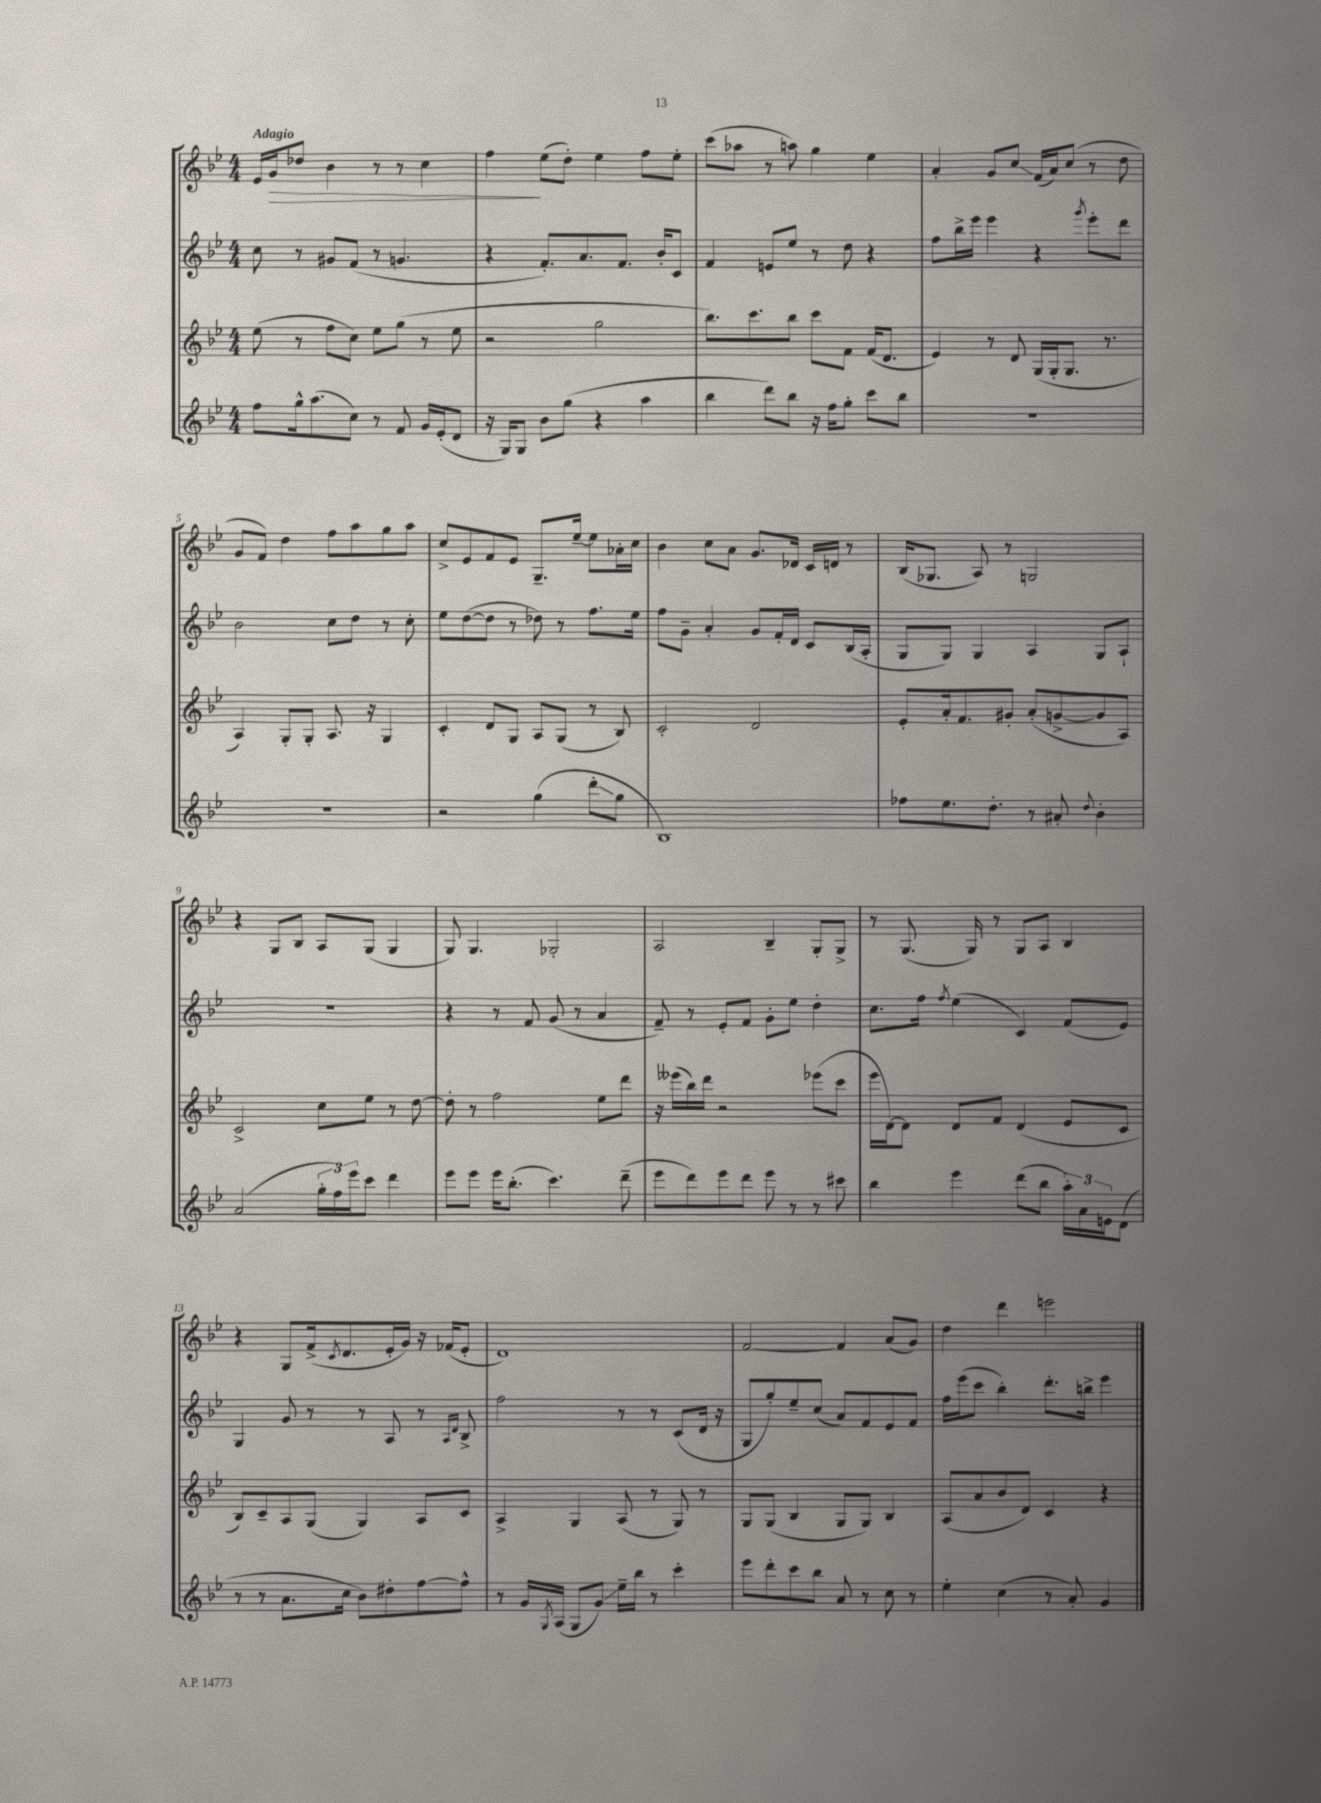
<<
\new StaffGroup <<
\new Staff = "s0" {
    \clef treble \key bes \major \numericTimeSignature \time 4/4 \tempo "Adagio"
    ees'16 g'16\> des''8 bes'4 r8 r8 c''4 |
    f''4\! ees''8( d''8-.) ees''4 f''8 ees''8-. |
    c'''8( aes''8 r8 a''8) g''4 ees''4 |
    a'4-. g'8 c''8\glissando f'16( a'16) c''8( r8 d''8 |
    g'8 f'8) d''4 f''8 a''8 g''8 a''8 |
    c''8-> ees'8 f'8 ees'8 g8.-- ees''16~-- ees''8 aes'16-. c''16 |
    bes'4 c''8 a'8 g'8. des'16 c'16 d'16 r8 |
    bes16( ges8. a8) r8 g2 |
    r4 g8 bes8 a8 g8( g4 |
    g8) g4. ges2-. |
    a2 bes4-- g8-. g8-> |
    r8 g8.( g16) r8 g8 a8 bes4 |
    r4 g8 f'16->( \acciaccatura { c'8 } d'8. ees'16-. g'16) r16 fes'16( ees'8-. |
    d'1) |
    f'2~ f'4 a'8( g'8) |
    d''4 d'''4 e'''2 \bar "|." |
}
\new Staff = "s1" {
    \clef treble \key bes \major \numericTimeSignature \time 4/4
    c''8 r8 gis'8 f'8( r8 g'4. |
    r4 f'8.-.) a'8. f'8. bes'16-. c'8 |
    f'4 e'8 ees''8 r8 d''8 r4 |
    f''8 bes''16-> ees'''16 ees'''4 r4 \acciaccatura { g'''8 } ees'''8-. d'''8 |
    bes'2 c''8 d''8 r8 c''8-. |
    ees''8 d''8~( d''8 r8 des''8) r8 f''8. ees''16 |
    f''8 g'8-- a'4-. g'8 f'16-. d'16 c'8 bes16( a16-. |
    g8 g8) g4 a4 g8 a8-! |
    R1 |
    r4 r8 f'8 g'8( r8 a'4 |
    f'8--) r8 ees'8-. f'8 g'8-. ees''8 d''4-. |
    c''8. f''16 \acciaccatura { f''8 } ees''4( c'4) f'8( ees'8) |
    g4 g'8 r8 r8 a8 r8 \grace { a16 d'16 } bes8-> |
    f''2 r8 r8 c'8( d'16 r16 |
    g8 g''8-.) ees''8-- c''8( a'8) f'8 ees'8 f'8 |
    f''16 ees'''16( c'''8 bes''4-.) d'''8.-. b''16-> ees'''4 \bar "|." |
}
\new Staff = "s2" {
    \clef treble \key bes \major \numericTimeSignature \time 4/4
    ees''8( r8 f''8 c''8) ees''8 g''8( r8 ees''8 |
    r2 g''2 |
    bes''8.) c'''8. bes''8 c'''8 f'8 f'16( d'8. |
    ees'4) r8 d'8 g16( g16-. g8. r8. |
    a4) g8-. g8-. a8. r16 g4 |
    c'4-. d'8 g8 a8 g8( r8 bes8) |
    c'2-. d'2 |
    ees'8-. a'16-. f'8. gis'8-. a'8-.( g'8~-> g'8 a8) |
    c'2-> c''8 ees''8 r8 d''8~ |
    d''8-. r8 f''2 ees''8 d'''8 |
    r16 eeses'''16( bes''16) d'''16 r2 ees'''8( c'''8 |
    ees'''16 d'16~) d'8 d'8 f'8 d'4( ees'8 c'8 |
    bes8) c'8-- a8 g8( g4) a8 c'8 |
    a4-> g4 a8( r8 g8) r8 |
    g8 g8( bes4 g8 g8) bes4 |
    a8( a'8 bes'8 d'8) c'4 r4 \bar "|." |
}
\new Staff = "s3" {
    \clef treble \key bes \major \numericTimeSignature \time 4/4
    f''8 g''16-^ a''8.( c''8) r8 f'8 g'16 ees'16-.( d'8 |
    r16 g16) g8 bes'8 g''8( r4 a''4 |
    bes''4 d'''8) bes''8 r16 f''16 g''8-. c'''8 bes''8 |
    R1 |
    R1 |
    r2 g''4( d'''8-.\glissando g''8 |
    bes1) |
    fes''8 ees''8. d''8.-. r8 ais'8-. \appoggiatura { d''8 } bes'4-. |
    a'2( \tuplet 3/2 { g''16-. f''16) ees'''16 } c'''8 d'''4 |
    ees'''8 ees'''8 ees'''16 bes''8.-.( c'''4.) d'''8--( |
    ees'''8 d'''8) ees'''8 d'''8 ees'''8 r8 r8 cis'''8 |
    bes''4 ees'''4 d'''8( bes''8 \tuplet 3/2 { a''16-.) a'16 e'16 } d'8( |
    r8 r8 a'8. c''16 bes'8) dis''8-. f''8~ f''8-^ |
    r8 g'16 \acciaccatura { g8 } a16( g8 g'8\glissando) ees''16-- bes''16 r8 c'''4-. |
    ees'''8 d'''8-. c'''8 bes''8 a'8 r8 c''8 r8 |
    ees''4-. c''4( r8 a'8-.) g'4 \bar "|." |
}
>>
>>
